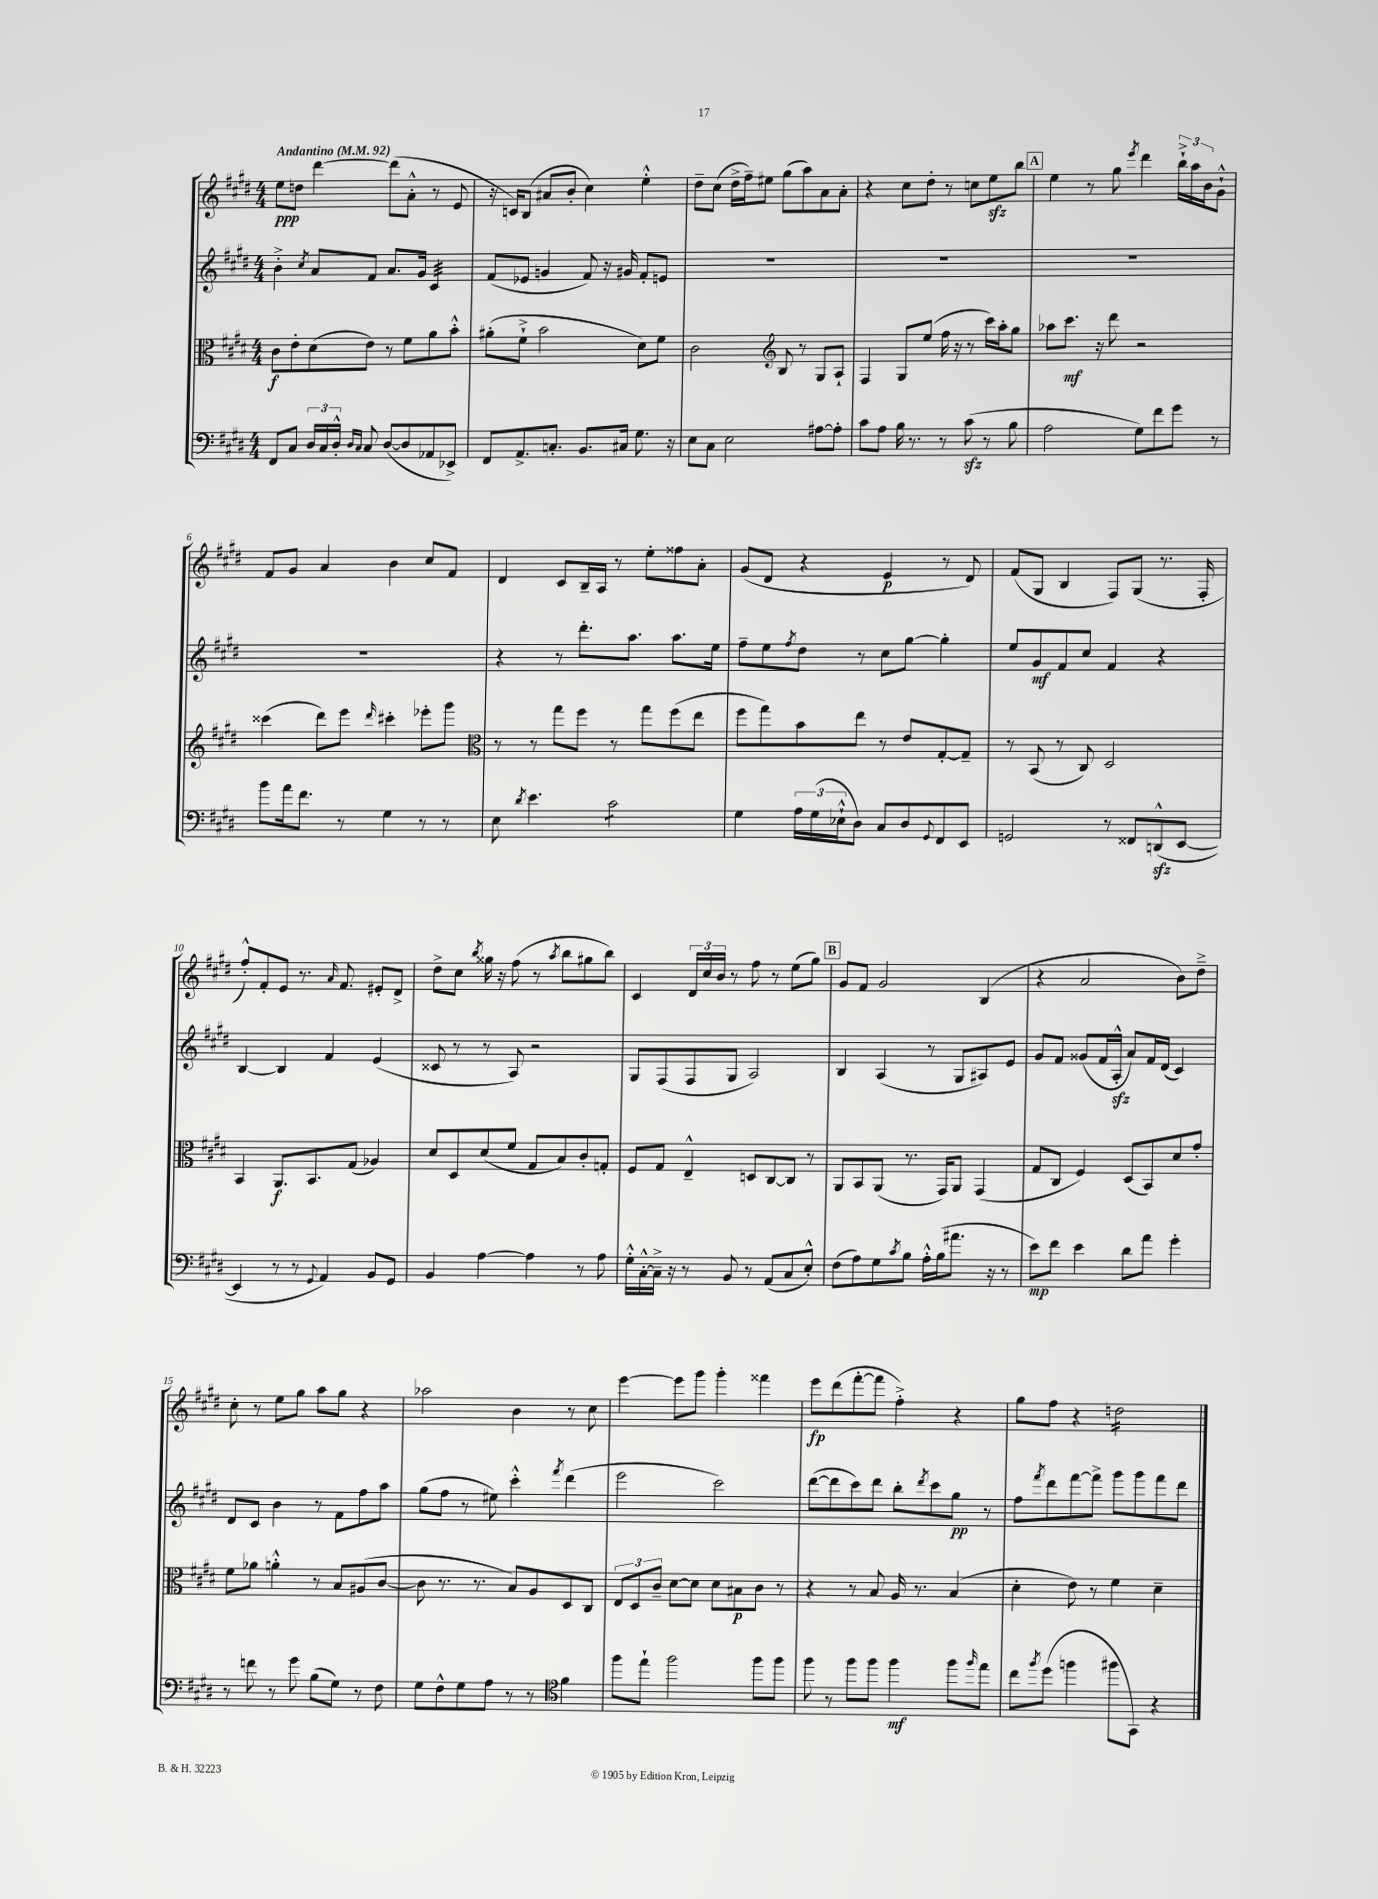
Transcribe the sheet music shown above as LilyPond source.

<<
\new StaffGroup <<
\new Staff = "s0" {
    \clef treble \key e \major \numericTimeSignature \time 4/4 \tempo "Andantino" 4 = 92
    e''8\ppp d''8 dis'''4~ dis'''8( a'8-.-^ r8 e'8 |
    r16 c'16) b8( ais'8 b'8-. cis''4) e''4-.-^ |
    dis''8-- cis''8( dis''16-> fis''16--) eis''8 gis''8( a''8) a'8 a'8-. |
    r4 cis''8 dis''8-. r8 c''8 e''8\sfz b''8 |
    \mark \markup { \box "A" } e''4 r8 gis''8 \acciaccatura { e'''8 } dis'''4 \tuplet 3/2 { b''16-!-> a''16 b'16 } gis'8-!-^ |
    fis'8 gis'8 a'4 b'4 cis''8 fis'8 |
    dis'4 cis'8 b16-- a16 r8 e''8-. fisis''8 a'8-. |
    gis'8( dis'8 r4 e'4\p r8 dis'8) |
    fis'8( gis8 b4 fis8) gis8( r8. fis16-. |
    fis''8-.-^) fis'8-. e'8 r8. \grace { a'16 } fis'8. eis'8-. dis'8-> |
    dis''8-> cis''8 \acciaccatura { b''8 } gisis''16 r16 fis''8( r8 \acciaccatura { a''8 } b''8 gis''8 b''8) |
    cis'4 \tuplet 3/2 { dis'16 cis''16 b'16 } r8 fis''8 r8 e''8( gis''8) |
    \mark \markup { \box "B" } gis'8 fis'8 gis'2 b4( |
    r4 a'2 b'8) dis''8---> |
    cis''8-. r8 e''8 gis''8 a''8 gis''8 r4 |
    aes''2 b'4 r8 cis''8 |
    e'''4~ e'''8 gis'''8 gis'''4-. fisis'''4 |
    e'''8\fp dis'''8( fis'''8~-. fis'''8 fis''4-.->) r4 |
    gis''8 fis''8 r4 d''2:16 \bar "|." |
}
\new Staff = "s1" {
    \clef treble \key e \major \numericTimeSignature \time 4/4
    b'4-.-> \acciaccatura { cis''8 } a'8 fis'8 a'8. gis'16 cis'4:32 |
    fis'8( ees'8 g'4 fis'8) r16 gis'16 fis'8-. e'8 |
    R1 |
    R1 |
    \mark \markup { \box "A" } R1 |
    R1 |
    r4 r8 dis'''8.-. a''8. a''8. e''16 |
    fis''8-- e''8 \acciaccatura { fis''8 } dis''8 r8 cis''8 gis''8~ gis''4-. |
    e''8 gis'8\mf fis'8 cis''8 fis'4 r4 |
    b4~ b4 fis'4 e'4( |
    cisis'8 r8 r8 a8) r2 |
    gis8 fis8( fis8 gis8 a2) |
    \mark \markup { \box "B" } b4 a4( r8 gis8 ais8) e'8 |
    gis'8 fis'8 gisis'8( fis'16 a16-.-^\sfz a'8) fis'16 dis'16( cis'4) |
    dis'8 cis'8 b'4 r8 fis'8 fis''8 a''8 |
    gis''8( fis''8 r8 eis''8) cis'''4-.-^ \acciaccatura { fis'''8 } dis'''4( |
    e'''2 cis'''2) |
    dis'''8~( dis'''8 cis'''8) dis'''8 b''8-. \acciaccatura { dis'''8 } cis'''8 gis''8\pp r8 |
    fis''8 \acciaccatura { fis'''8 } dis'''8 fis'''8~ fis'''8-> gis'''8 gis'''8 fis'''8 dis'''8 \bar "|." |
}
\new Staff = "s2" {
    \clef alto \key e \major \numericTimeSignature \time 4/4
    cis'8\f e'8-. dis'8( e'8) r8 fis'8 a'8 b'8-.-^ |
    ais'8-.( fis'8-!-> b'2 dis'8) fis'8 |
    cis'2 \clef treble b8 r8 gis8 a8-! |
    fis4 gis8 e''8( fis''16 r16 r8 cis'''16) a''16-. gis''8 |
    \mark \markup { \box "A" } aes''8 cis'''8.\mf r16 dis'''8 r2 |
    cisis'''4( dis'''8) e'''8 \grace { dis'''16 } cis'''4-. ees'''8-. gis'''8 |
    \clef alto r8 r8 gis''8 fis''8 r8 gis''8 fis''8( e''8 |
    fis''8 gis''8) b'8 e''8 r8 e'8 gis8~-. gis8-- |
    r8 b,8( r8 cis8) dis2 |
    b,4 a,8.\f b,8. gis8( aes4) |
    dis'8 dis8 dis'8( fis'8 gis8 b8) cis'8-. g8-. |
    fis8 gis8 e4---^ d8 cis8~ cis8 r8 |
    \mark \markup { \box "B" } a,8 b,8 a,8( r8. gis,16) a,8 gis,4( |
    gis8 cis8 fis4) dis8( b,8) dis'8 gis'8-. |
    fis'8 aes'8 a'4-.-^ r8 b8 ais8( cis'8~ |
    cis'8 r8. r8. b8) a8 dis8 cis8 |
    \tuplet 3/2 { e8 dis8 cis'8-- } dis'8~ dis'8 dis'8 bis8\p cis'8 r8 |
    r4 r8 b8 a16 r8. b4( |
    dis'4-. e'8) r8 fis'4 dis'4-- \bar "|." |
}
\new Staff = "s3" {
    \clef bass \key e \major \numericTimeSignature \time 4/4
    fis,8 cis8 \tuplet 3/2 { dis16 cis16 dis16-.-^ } \grace { dis16 cis16 } cis8 dis8~( dis8 aes,8 ees,8->) |
    fis,8 a,8.-> c8.-. b,8. cis16 gis8. r16 |
    e8 cis8 e2 ais8~ ais8-. |
    cis'8 a8 b16 r8. r8 cis'8\sfz( r8 b8 |
    \mark \markup { \box "A" } a2 gis8) fis'8 gis'8 r8 |
    b'8 a'16 fis'8. r8 gis4 r8 r8 |
    e8 \acciaccatura { dis'8 } e'4. cis'2:8 |
    gis4 \tuplet 3/2 { a16 gis16( ees16-!-^ } dis8) cis8 dis8 \appoggiatura { gis,8 } fis,8 e,8 |
    g,2 r8 fisis,8 d,8-^\sfz( e,8~ |
    e,4 r8 r8 \appoggiatura { gis,8 } a,4) b,8 gis,8 |
    b,4 a4~ a4 r8 a8 |
    gis16-.-^ cis16~-.-^ cis16---> r16 r8 b,8 r8 a,8( cis8 e8-.-^) |
    \mark \markup { \box "B" } fis8( a8) gis8 \acciaccatura { cis'8 } b8 a16-.-^ b16( ais'8. r16 r8 |
    e'8\mp) fis'8 e'4 dis'8 a'8 gis'4-. |
    r8 f'8 r8 gis'8 b8( gis8) r8 fis8 |
    gis8 fis8-^ gis8 a8 r8 r8 \clef tenor fis'4 |
    fis''8 e''8-! fis''2 fis''8 fis''8 |
    fis''8 r8 fis''8 fis''8 fis''4\mf fis''8 \grace { fis''16 } e''8 |
    cis''8 \acciaccatura { fis''8 } dis''8( f''4 fis''8 gis,8) r4 \bar "|." |
}
>>
>>
